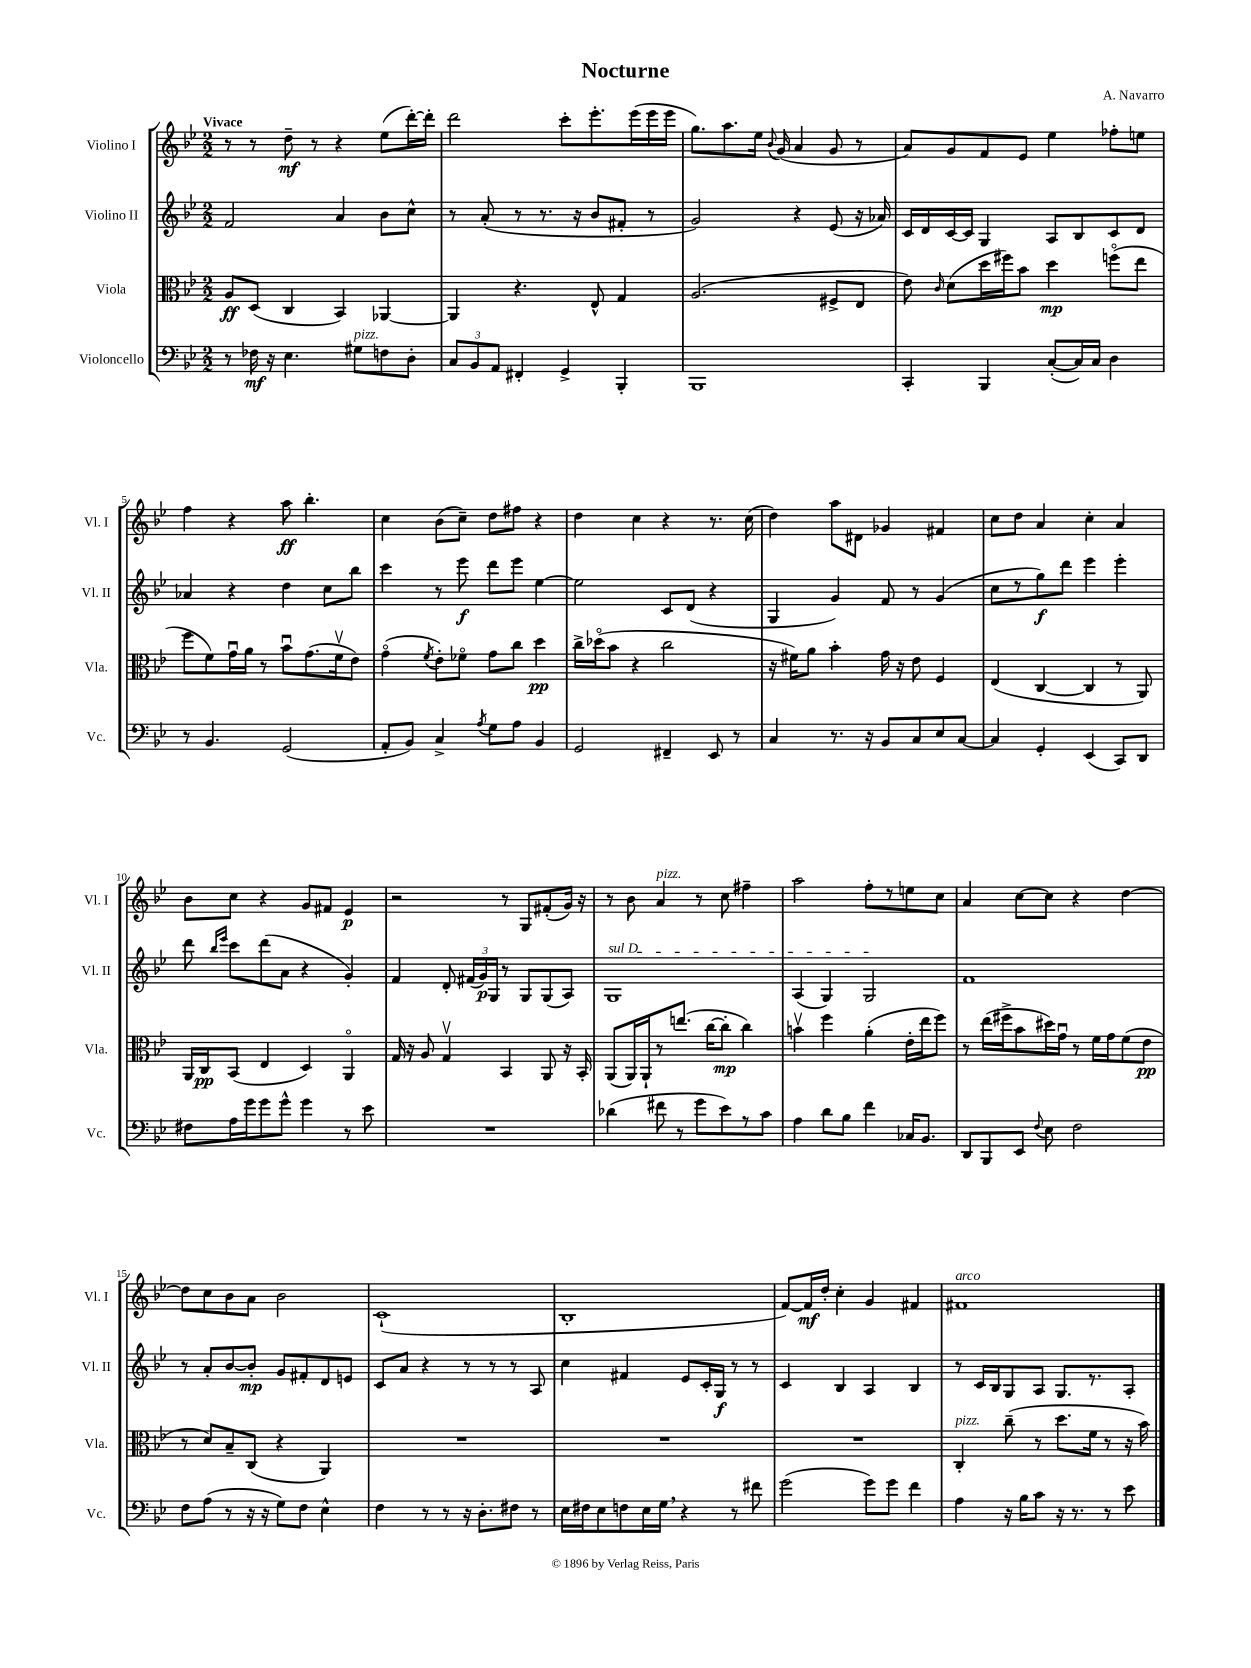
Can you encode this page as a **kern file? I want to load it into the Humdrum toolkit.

**kern	**kern	**kern	**kern
*staff4	*staff3	*staff2	*staff1
*clefF4	*clefC3	*clefG2	*clefG2
*k[b-e-]	*k[b-e-]	*k[b-e-]	*k[b-e-]
*M2/2	*M2/2	*M2/2	*M2/2
8r	8A/L	2f/	8r
16F-\	(8D/J	.	8r
16r	.	.	.
4.E-\	4C/	.	8dd~\
.	.	.	8r
.	4BB-/)	4a/	4r
8G#\L	.	.	.
8F\	[4AA-/	8b-\L	(8ee-\L
8D'\J	.	8cc^^\J	[16ddd'\L)
.	.	.	16ddd'\]JJ
=	=	=	=
12C/L	4AA-/]	8r	2ddd\
12BB-/	.	.	.
.	.	(8a'/	.
12AA/J	.	.	.
4FF#'/	4.r	8r	.
.	.	8.r	.
4GG^/	.	.	8ccc'\L
.	.	16r	.
.	8E-^^/	8b-/L	8.eee-'\
4BBB-'/	4G/	8f#'/J	.
.	.	.	(16eee-\L
.	.	8r	16eee-\
.	.	.	16eee-\JJ
=	=	=	=
1BBB-	(2.A/	2g/)	8.gg\L)
.	.	.	8.aa\
.	.	.	16ee-\Jk
.	.	.	8qqb-/
.	.	.	(16g/
.	.	4r	4a/
.	8F#^/L	(8e-/	8g/
.	8E-/J	16r	8r
.	.	16a-/)	.
=	=	=	=
4CC'/	8e-\)	16c/LL	8a/L)
.	.	16d/	.
.	16qqc/	.	.
.	(8d\L	[16c/	8g/
.	.	16c/]JJ	.
4BBB-/	16dd\L	4G/	8f/
.	16ff#\J)	.	.
.	8b-\J	.	8e-/J
([8C'/L	4dd\	8A/L	4ee-\
16C/]L)	.	8B-/	.
16C/JJ	.	.	.
4D\	(8ffo\L	8c/	8ff-'\L
.	8ee-\J	8d/J	8ee\J
=	=	=	=
8r	8ff\L	4a-/	4ff\
4.BB-/	8f\)	.	.
.	16gu\L	4r	4r
.	16a\JJ	.	.
.	8r	.	.
(2GG/	8b-u\L	4dd\	8aa\
.	(8.g\	.	4.bb-'\
.	.	8cc\L	.
.	16fv\k	.	.
.	8e-\J)	8bb-\J	.
=	=	=	=
8AA'/L	(4go\	4ccc\	4cc\
8BB-/J)	.	.	.
.	8qf/	.	.
4C^/	8e-'\L)	8r	(8b-\L
.	8f-o\J	8eee-\	8cc~\J)
8qA/	.	.	.
8G\L	8g\L	8ddd\L	8dd\L
8A\J	8cc\J	8eee-\J	8ff#\J
4BB-/	4dd\	[4ee-\	4r
=	=	=	=
2GG/	16cc^\LL	2ee-\]	4dd\
.	(16dd-o\J	.	.
.	8b-\J	.	.
.	4r	.	4cc\
4FF#~/	2cc\	8c/L	4r
.	.	(8d/J	.
8EE-/	.	4r	8.r
8r	.	.	.
.	.	.	(16cc\
=	=	=	=
4C/	16r	4G/	4dd\)
.	16f#\LK)	.	.
.	8a\J	.	.
8.r	4b-'\	4g/)	8aa\L
.	.	.	8d#\J
16r	.	.	.
8BB-/L	16g\	8f/	4g-/
.	16r	.	.
8C/	8e-\	8r	.
8E-/	4F/	(4g/	4f#/
[8C/J	.	.	.
=	=	=	=
4C/]	(4E-/	8cc\L	8cc\L
.	.	8r	8dd\J
4GG'/	[4C/	8gg\)	4a/
.	.	8ddd\J	.
(4EE-/	4C/]	4eee-\	4cc'\
8CC/L)	8r	4eee-'\	4a/
8DD/J	8AA/)	.	.
=	=	=	=
8F#\L	16AA/LL	8ddd\	8b-\L
.	16C/J	.	.
.	.	16qqbb-/LL	.
.	.	16qqeee-/JJ	.
16A\L	(8BB-/J	8ccc\L	8cc\J
16g\J	.	.	.
8g\	4E-/	(8ddd\	4r
8g^^\J	.	8a\J	.
4g\	4D/)	4r	8g/L
.	.	.	8f#/J
8r	4AAo/	4g'/)	4e-/
8e-\	.	.	.
=	=	=	=
1r	16G/	4f/	2r
.	16r	.	.
.	8A/	.	.
.	4Gv/	8d'/	.
.	.	(24f#/LL	.
.	.	24g/)	.
.	.	24G/JJ	.
.	4BB-/	8r	8r
.	.	8G/L	8G/L
.	8AA/	(8G/	(8f#'/
.	16r	8A/J)	16g/Jk)
.	16BB-'/	.	16r
=	=	=	=
(4d-\	(8AA/L	1G	8r
.	16AA/L)	.	8b-\
.	16AA`/J	.	.
8f#\	8r	.	4a/
8r	(8.ee/J	.	.
8g\L	.	.	8r
.	[16cc\LK	.	.
8e-\)	8cc'\]J	.	8cc\
8r	4cc\)	.	4ff#~\
8c\J	.	.	.
=	=	=	=
4A\	4bv\	(4A/	2aa\
8d\L	4ff\	4G/)	.
8B-\J	.	.	.
4f\	(4a'\	2G/	8ff'\L
.	.	.	8r
16C-/LK	16e-'\LL	.	8ee\
8.BB-/J	16ee-\J	.	.
.	8ff\J)	.	8cc\J
=	=	=	=
8DD/L	8r	1f	4a/
8BBB-/	(16ee-\LL	.	.
.	16ff#^\J	.	.
8EE-/J	8b-\	.	[8cc\L
8qqF/	.	.	.
8E-\	16dd#\L)	.	8cc\]J
.	16gu\JJ	.	.
2F\	8r	.	4r
.	16f\LL	.	.
.	16g\J	.	.
.	(8f\	.	[4dd\
.	8e-\J	.	.
=	=	=	=
8F\L	8r	8r	8dd\]L
(8A\J	8d/L)	8a'/L	8cc\
8r	8B-~/	[8b-/	8b-\
16r	(8C/J	8b-'/]J	8a\J
16r	.	.	.
8G\L)	4r	8g/L	2b-\
8F\J	.	8f#'/	.
4E-^^\	4AA/)	8d/	.
.	.	8e/J	.
=	=	=	=
4F\	1r	8c/L	(1c`
.	.	8a/J	.
8r	.	4r	.
8r	.	.	.
16r	.	8r	.
8.D'\L	.	.	.
.	.	8r	.
8F#\J	.	8r	.
8r	.	8A/	.
=	=	=	=
16E-\LL	1r	4cc\	1B-'
16F#\J	.	.	.
8E-\	.	.	.
8F\	.	4f#/	.
16E-\L	.	.	.
16G\JJ	.	.	.
4r	.	8e-/L	.
.	.	16c'/L	.
.	.	16G/JJ	.
8r	.	8r	.
8f#\	.	8r	.
=	=	=	=
(2g\	1r	4c/	[8f/L)
.	.	.	16f/]L
.	.	.	16dd'/JJ
.	.	4B-/	4cc'\
8g\L)	.	4A/	4g/
8g\J	.	.	.
4f\	.	4B-/	4f#/
=	=	=	=
4A\	4C'/	8r	1f#
.	.	16c/LL	.
.	.	16B-/J	.
16r	(8cc~\	8G/	.
16B-\LK	.	.	.
8c\J	8r	8A/J	.
16r	8.dd\L	8.G/L	.
8.r	.	.	.
.	16f\Jk	8.r	.
8r	8r	.	.
8e-\	16r	8A'/J	.
.	16b-\)	.	.
==	==	==	==
*-	*-	*-	*-
